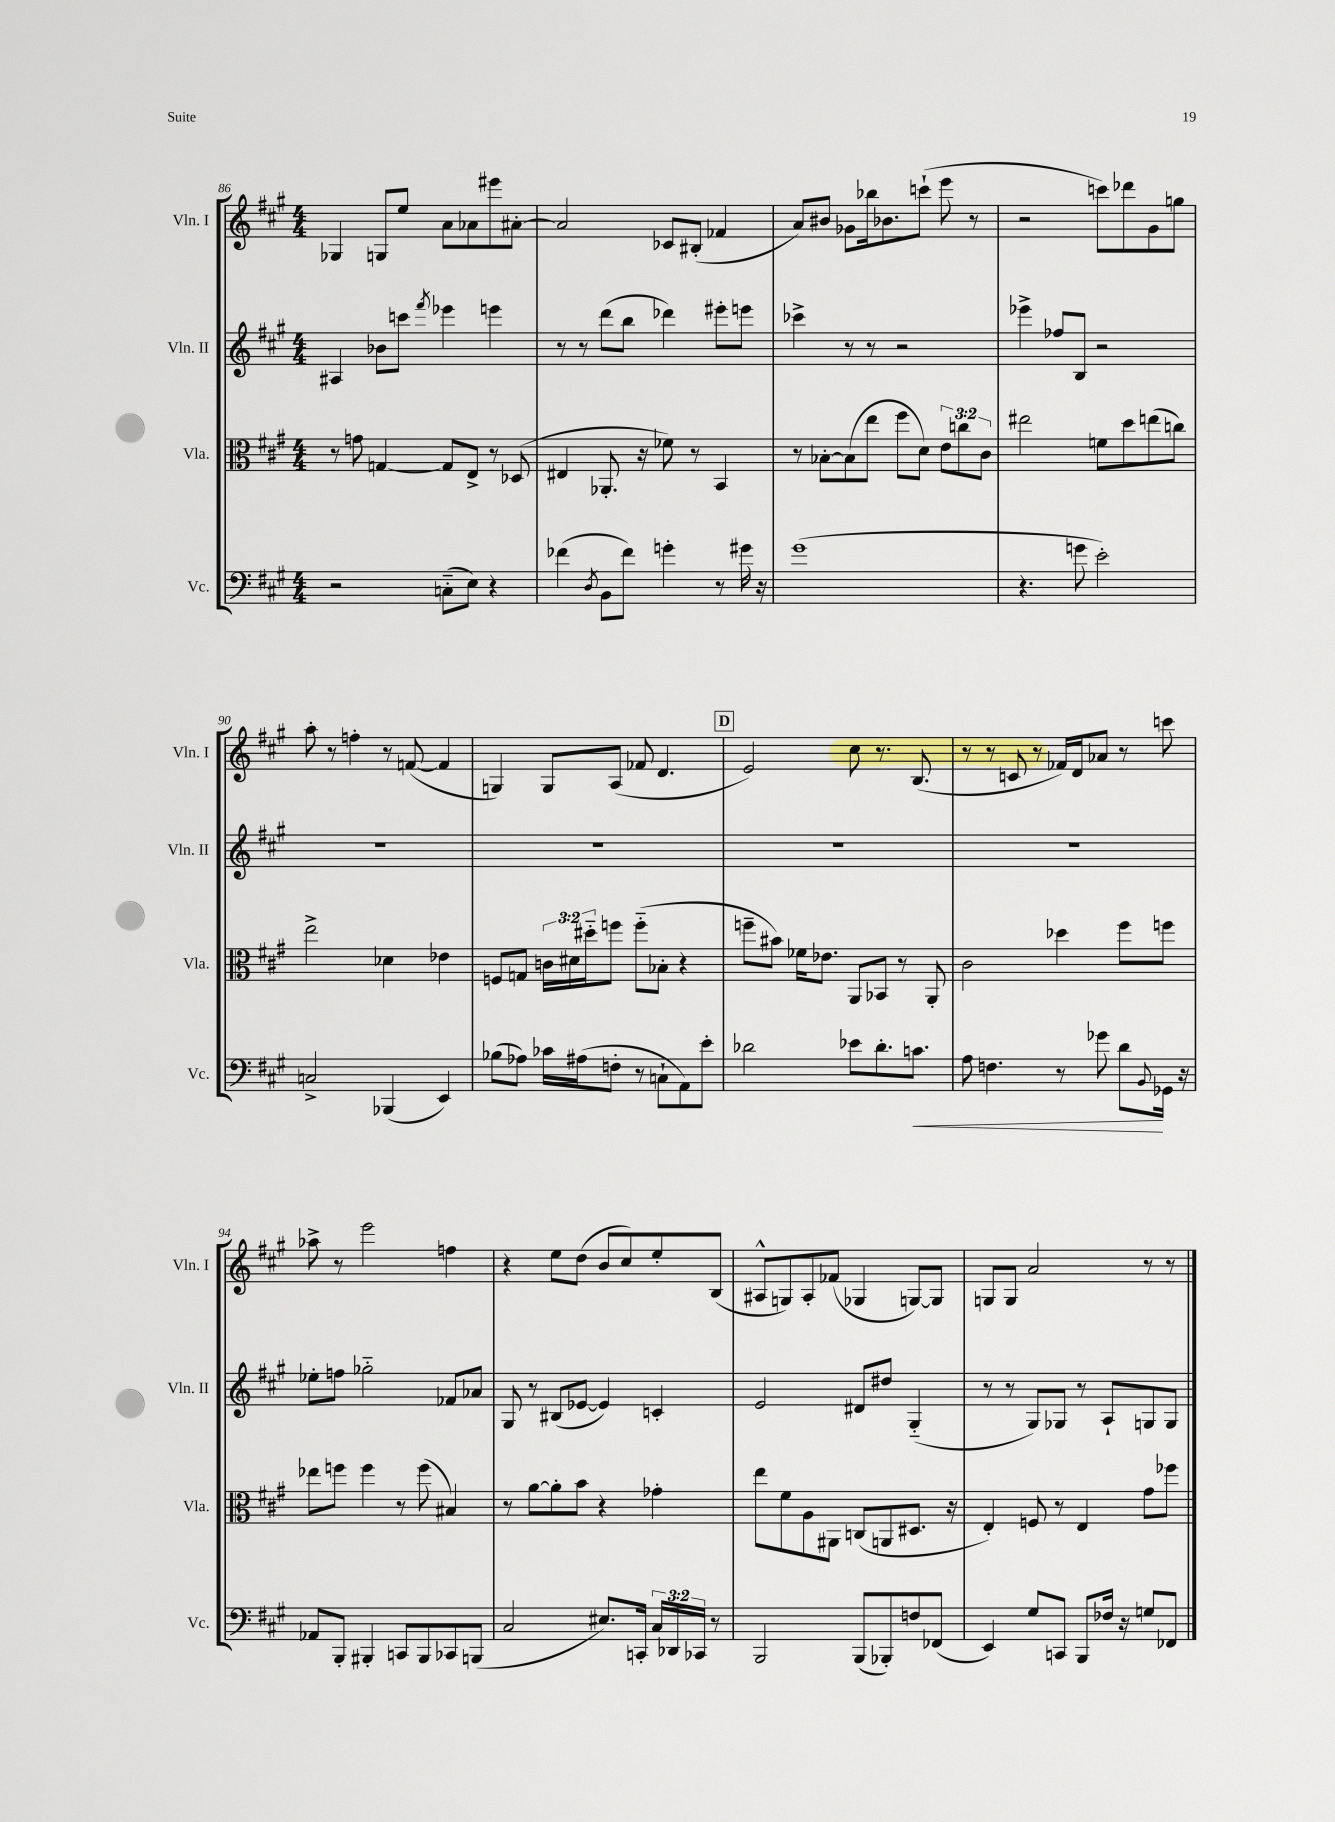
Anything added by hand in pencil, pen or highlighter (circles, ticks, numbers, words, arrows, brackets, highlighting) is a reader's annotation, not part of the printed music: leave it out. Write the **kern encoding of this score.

**kern	**dynam	**kern	**kern	**kern
*part4	*part4	*part3	*part2	*part1
*staff4	*staff4	*staff3	*staff2	*staff1
*I"Vc.	*	*I"Vla.	*I"Vln. II	*I"Vln. I
*I'Vc.	*	*I'Vla.	*I'Vln. II	*I'Vln. I
*clefF4	*	*clefC3	*clefG2	*clefG2
*k[f#c#g#]	*	*k[f#c#g#]	*k[f#c#g#]	*k[f#c#g#]
*M4/4	*	*M4/4	*M4/4	*M4/4
=86	=86	=86	=86	=86
2r	.	8r	4A#X/	4G-X/
.	.	8gn\	.	.
.	.	[4Gn/	8b-X\L	8Gn/L
.	.	.	8cccn\J	8ee/J
.	.	.	8qfff#/	.
(8Cn\L	.	8G/L]	4eee-X\	8a\L
8E\J)	.	8E^/J	.	8a-X\
4r	.	8r	4eeen\	8eee#X\
.	.	(8D-X/	.	[8a#X'\J
=87	=87	=87	=87	=87
(4f-X\	.	4E#X/	8r	2a#/]
.	.	.	8r	.
8qD/	.	.	.	.
8BB\L	.	8.AA-X'/	(8ddd\L	.
8f-\J)	.	.	8bb\J	.
.	.	16r	.	.
4gn'\	.	8f-X\)	4ddd-X\)	8c-X/L
.	.	8r	.	(8B#X'/J
8r	.	4BB/	8eee#X'\L	4f-X/
16g#X\	.	.	8eeen\J	.
16r	.	.	.	.
=88	=88	=88	=88	=88
(1g#	.	8r	4ccc-X^\	8a/L)
.	.	[8B-X'\L	.	8b#X/J
.	.	(8B-\]	8r	8g-X\L
.	.	8ee\J	8r	16bb-X\k
.	.	.	.	8.b-X\
.	.	8ff#\L	2r	.
.	.	8d\J)	.	(8cccn`\J
.	.	12e\L	.	8eee\
.	.	12ccn\	.	.
.	.	.	.	8r
.	.	12c#\J	.	.
=89	=89	=89	=89	=89
4.r	.	2ee#X\	4eee-X^\	2r
.	.	.	8ff-X/L	.
8gn\	.	.	8B/J	.
2e'\)	.	8fn\L	2r	8cccn\L)
.	.	8dd\	.	8ddd-X\
.	.	(8een\	.	8g#\
.	.	8ccn\J)	.	8ggn\J
!!LO:LB:g=z
=90	=90	=90	=90	=90
2Cn^/	.	2ee^\	1r	8aa'\
.	.	.	.	8r
.	.	.	.	4ffn'\
(4BBB-X/	.	4d-X\	.	8r
.	.	.	.	([8fn/
4EE/)	.	4e-X\	.	4f/]
=91	=91	=91	=91	=91
(8B-X\L	.	8Fn/L	1r	4Gn/)
8A-X\J)	.	8Gn/J	.	.
16c-X\LL	.	24cn\LL	.	8G/L
.	.	24d#X\	.	.
(16A#X\J	.	.	.	.
.	.	24dd#X\J	.	.
8Fn'\J	.	8ffn\J	.	(8A/J
8r	.	(8ff\L	.	8f-X/
8Cn`\L	.	8B-X'\J	.	4.d/
8AA\)	.	4r	.	.
8e'\J	.	.	.	.
!!LO:REH:place=s1:t=D
=92	=92	=92	=92	=92
2d-X\	.	8ffn~\L	1r	2e/)
.	.	8b#X\J)	.	.
.	.	16f-X\KL	.	.
.	.	8.e-X\J	.	.
8e-X\L	.	8AA/L	.	8cc#\
8.d-'\	.	8BB-X/J	.	8.r
.	.	8r	.	.
!	!LO:HP:b	!	!	!
8.cn\J	<	.	.	(8.B/
.	.	8AA'/	.	.
=93	=93	=93	=93	=93
8A\	.	2c#\	1r	8r
4.Fn\	.	.	.	8r
.	.	.	.	8cn/
.	.	.	.	8r
8r	.	4dd-X\	.	16f-X/LL)
.	.	.	.	16d/J
8g-X\	.	.	.	8a-X/J
8d\L	.	8ff#\L	.	8r
8qqBB/	.	.	.	.
16GG-X\Jk	[	8ffn\J	.	8cccn\
16r	.	.	.	.
!!LO:LB:g=z
=94	=94	=94	=94	=94
8AA-X/L	.	8ee-X\L	8ee-X'\L	8aa-X^\
8BBB'/J	.	8ffn\J	8ffn\J	8r
4BBB#X'/	.	4ff\	2gg-X\	2eee\
8CCn/L	.	8r	.	.
8BBB#/	.	(8ff\	.	.
8CC-X/	.	4B#X/)	8f-X/L	4ffn\
(8BBBn/J	.	.	8a-X/J	.
=95	=95	=95	=95	=95
2C#/	.	8r	8G#/	4r
.	.	[8a\L	8r	.
.	.	8a'\]	(8B#X/L	8ee\L
.	.	8b\J	[8e-X/J	(8dd\J
8.E#X/L)	.	4r	4e-/])	8b/L
.	.	.	.	8cc#/)
16CCn'/Jk	.	.	.	.
24C#/LL	.	4g-X'\	4cn'/	8ee'/
24DD-X/	.	.	.	.
24CC-X/JJ	.	.	.	.
8r	.	.	.	(8B/J
=96	=96	=96	=96	=96
2BBB/	.	8ee\L	2e/	8A#X^^/L
.	.	8f#\	.	8Gn/)
.	.	8A\	.	8A#'/
.	.	8AA#X\J	.	(8f-X/J
(8BBB/L	.	(8Cn/L	8d#X/L	4G-X/
8BBB-X'/)	.	8AAn/	8dd#X/J	.
8Fn/	.	8.D#X/J	(4G#/	[8Gn/L)
(8FF-X/J	.	.	.	8G/J]
.	.	16r	.	.
=97	=97	=97	=97	=97
4EE/)	.	4E'/)	8r	8Gn/L
.	.	.	8r	8G/J
8G#/L	.	8Fn/	8G#/L)	2a/
8CCn/J	.	8r	8G-X/J	.
8BBB/L	.	4E/	8r	.
16F-X/Jk	.	.	8A`/L	.
16r	.	.	.	.
8Gn/L	.	8g#\L	8Gn/	8r
8FF-X/J	.	8ff-X\J	8G/J	8r
==	==	==	==	==
*-	*-	*-	*-	*-
